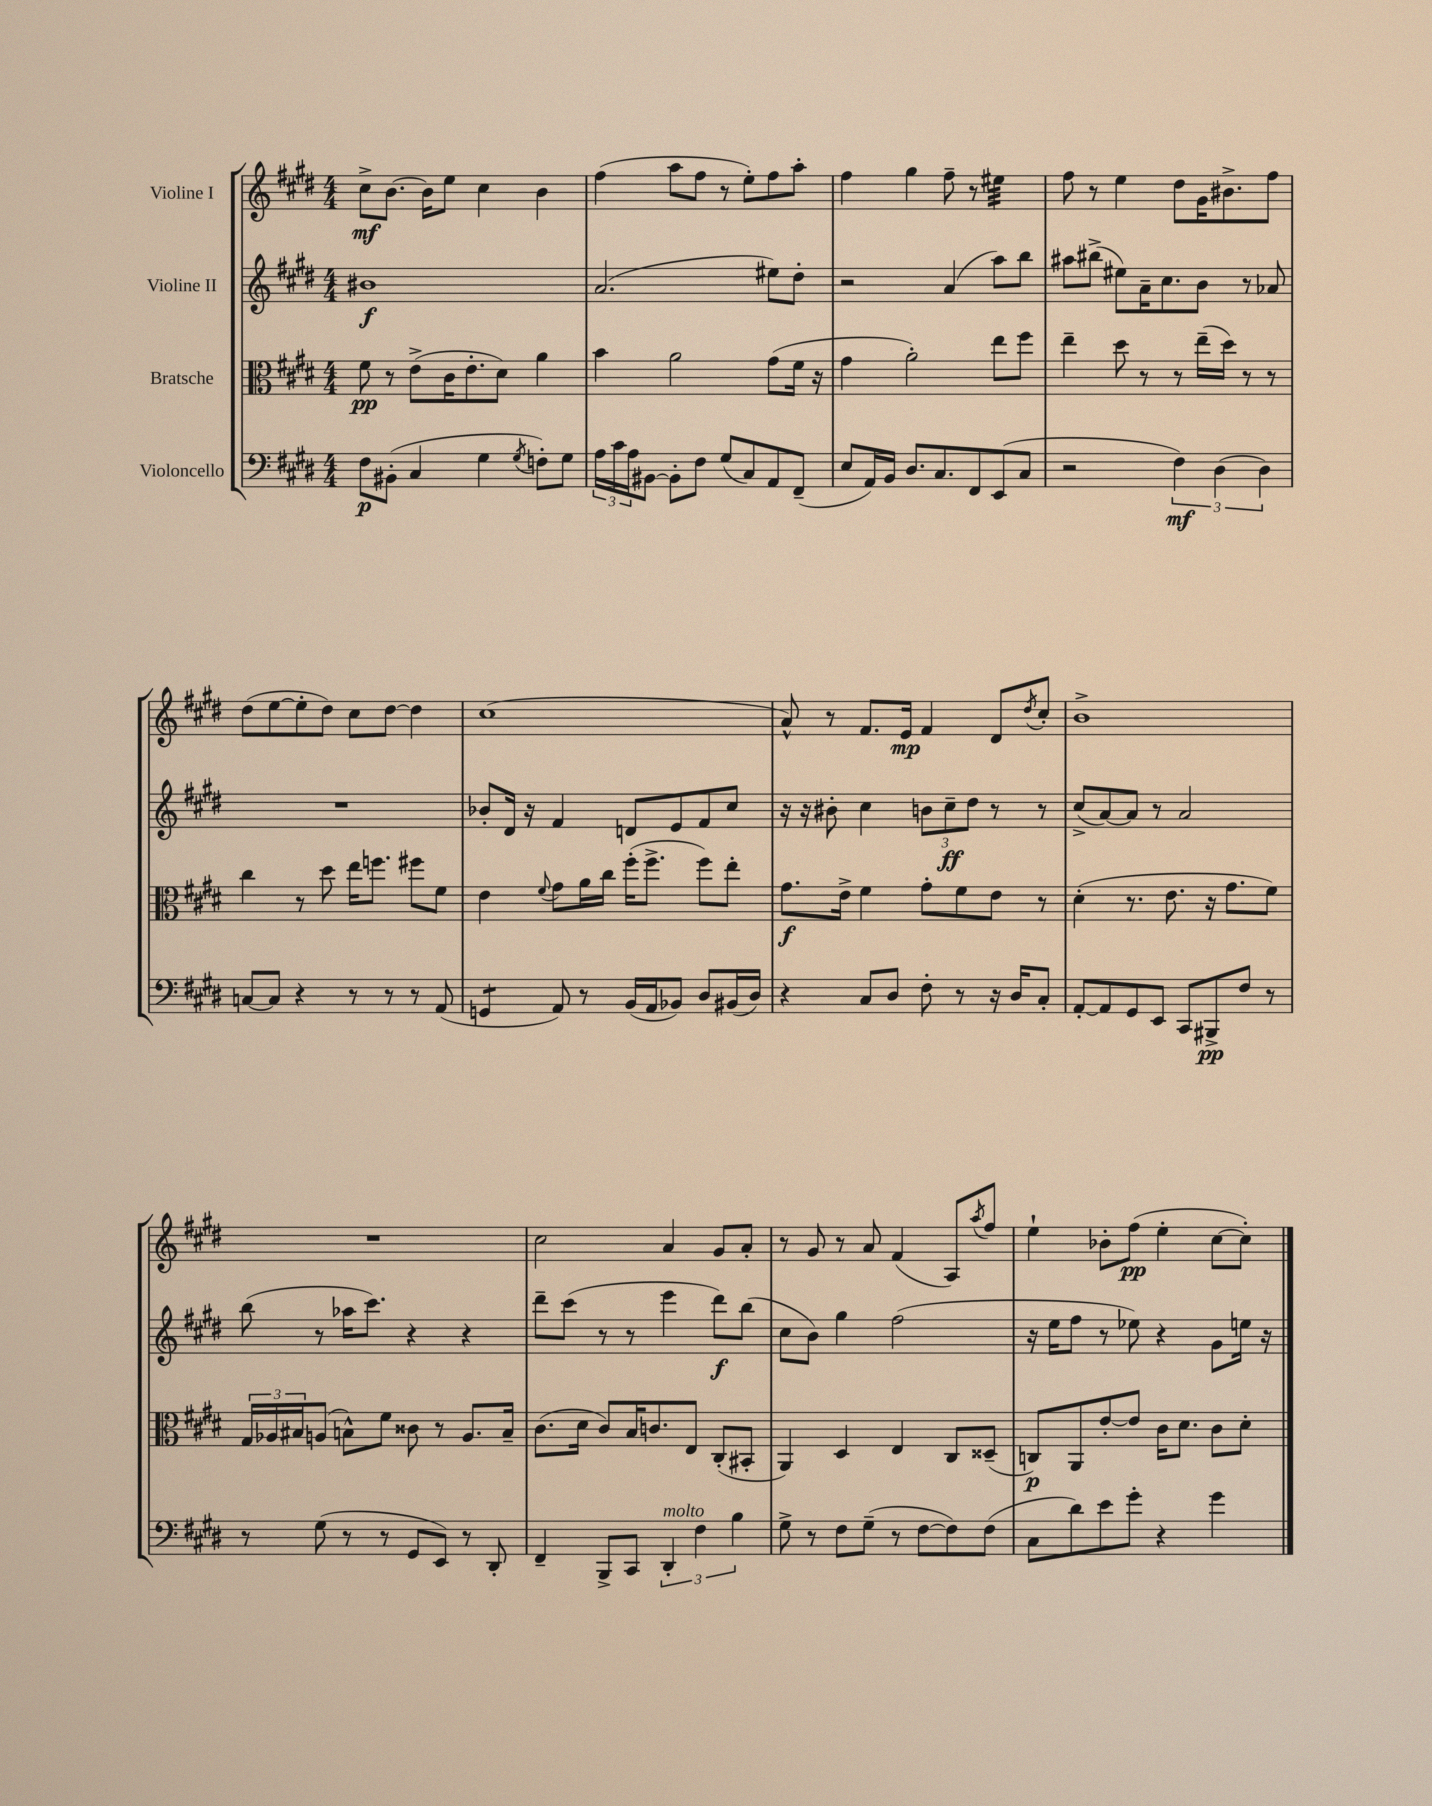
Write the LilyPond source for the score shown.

<<
\new StaffGroup <<
\new Staff = "s0" \with { instrumentName = "Violine I" } {
    \clef treble \key e \major \numericTimeSignature \time 4/4
    cis''8->\mf b'8.~ b'16 e''8 cis''4 b'4 |
    fis''4( a''8 fis''8 r8 e''8-.) fis''8 a''8-. |
    fis''4 gis''4 fis''8-- r8 eis''4:32 |
    fis''8 r8 e''4 dis''8 gis'16 bis'8.-> fis''8 |
    dis''8( e''8~ e''8-. dis''8) cis''8 dis''8~ dis''4 |
    cis''1( |
    a'8-^) r8 fis'8. e'16\mp fis'4 dis'8 \acciaccatura { dis''8 } cis''8-. |
    b'1-> |
    R1 |
    cis''2 a'4 gis'8 a'8-. |
    r8 gis'8 r8 a'8 fis'4( a8) \acciaccatura { a''8 } fis''8 |
    e''4-! bes'8-. fis''8\pp( e''4-. cis''8~ cis''8-.) \bar "|." |
}
\new Staff = "s1" \with { instrumentName = "Violine II" } {
    \clef treble \key e \major \numericTimeSignature \time 4/4
    bis'1\f |
    a'2.( eis''8) dis''8-. |
    r2 a'4( a''8) b''8 |
    ais''8 bis''8->( eis''8) a'16-- cis''8. b'8 r8 aes'8 |
    R1 |
    bes'8-. dis'16 r16 fis'4 d'8 e'8 fis'8 cis''8 |
    r16 r16 bis'8-. cis''4 \tuplet 3/2 { b'8 cis''8--\ff dis''8 } r8 r8 |
    cis''8->( a'8~) a'8 r8 a'2 |
    b''8( r8 aes''16 cis'''8.) r4 r4 |
    dis'''8-- cis'''8( r8 r8 e'''4 dis'''8\f) b''8( |
    cis''8 b'8) gis''4 fis''2( |
    r16 e''16 fis''8 r8 ees''8) r4 gis'8 e''16 r16 \bar "|." |
}
\new Staff = "s2" \with { instrumentName = "Bratsche" } {
    \clef alto \key e \major \numericTimeSignature \time 4/4
    fis'8\pp r8 e'8->( cis'16 e'8.-. dis'8) a'4 |
    b'4 a'2 gis'8( fis'16 r16 |
    gis'4 a'2-.) e''8 fis''8 |
    e''4-- dis''8 r8 r8 e''16--( dis''16) r8 r8 |
    cis''4 r8 dis''8 e''16 f''8. fis''8 fis'8 |
    e'4 \appoggiatura { fis'8 } gis'8 a'16 cis''16 fis''16-.( fis''8.-> fis''8) e''8-. |
    gis'8.\f e'16-> fis'4 gis'8-. fis'8 e'8 r8 |
    dis'4-.( r8. e'8. r16 gis'8. fis'8) |
    \tuplet 3/2 { gis16 aes16 bis16 } a8( b8-^) fis'8 cisis'8 r8 a8. b16-- |
    cis'8.( dis'16 cis'8) b16 c'8. e8 cis8-.( bis,8-. |
    a,4) dis4 e4 cis8 disis8--( |
    c8\p) a,8 e'8~-. e'8 cis'16 dis'8. cis'8 dis'8-. \bar "|." |
}
\new Staff = "s3" \with { instrumentName = "Violoncello" } {
    \clef bass \key e \major \numericTimeSignature \time 4/4
    fis8\p bis,8-.( cis4 gis4 \acciaccatura { gis8 } f8-.) gis8 |
    \tuplet 3/2 { a16 cis'16 a16 } bis,8~ bis,8-. fis8 gis8( cis8) a,8 fis,8--( |
    e8 a,16) b,16 dis8. cis8. fis,8 e,8( cis8 |
    r2 \tuplet 3/2 { fis4\mf) dis4( dis4) } |
    c8~ c8 r4 r8 r8 r8 a,8( |
    g,4:8 a,8) r8 b,16( a,16 bes,8) dis8 bis,16( dis16) |
    r4 cis8 dis8 fis8-. r8 r16 dis16 cis8-. |
    a,8~-. a,8 gis,8 e,8 cis,8 bis,,8->\pp fis8 r8 |
    r8 gis8( r8 r8 gis,8 e,8) r8 dis,8-. |
    fis,4-- b,,8-> cis,8 \tuplet 3/2 { dis,4-.^\markup { \italic "molto" } fis4 b4 } |
    gis8-> r8 fis8 gis8--( r8 fis8~ fis8) fis8( |
    cis8 dis'8) e'8 gis'8-. r4 gis'4 \bar "|." |
}
>>
>>
\layout { \context { \Score \remove "Bar_number_engraver" } }
